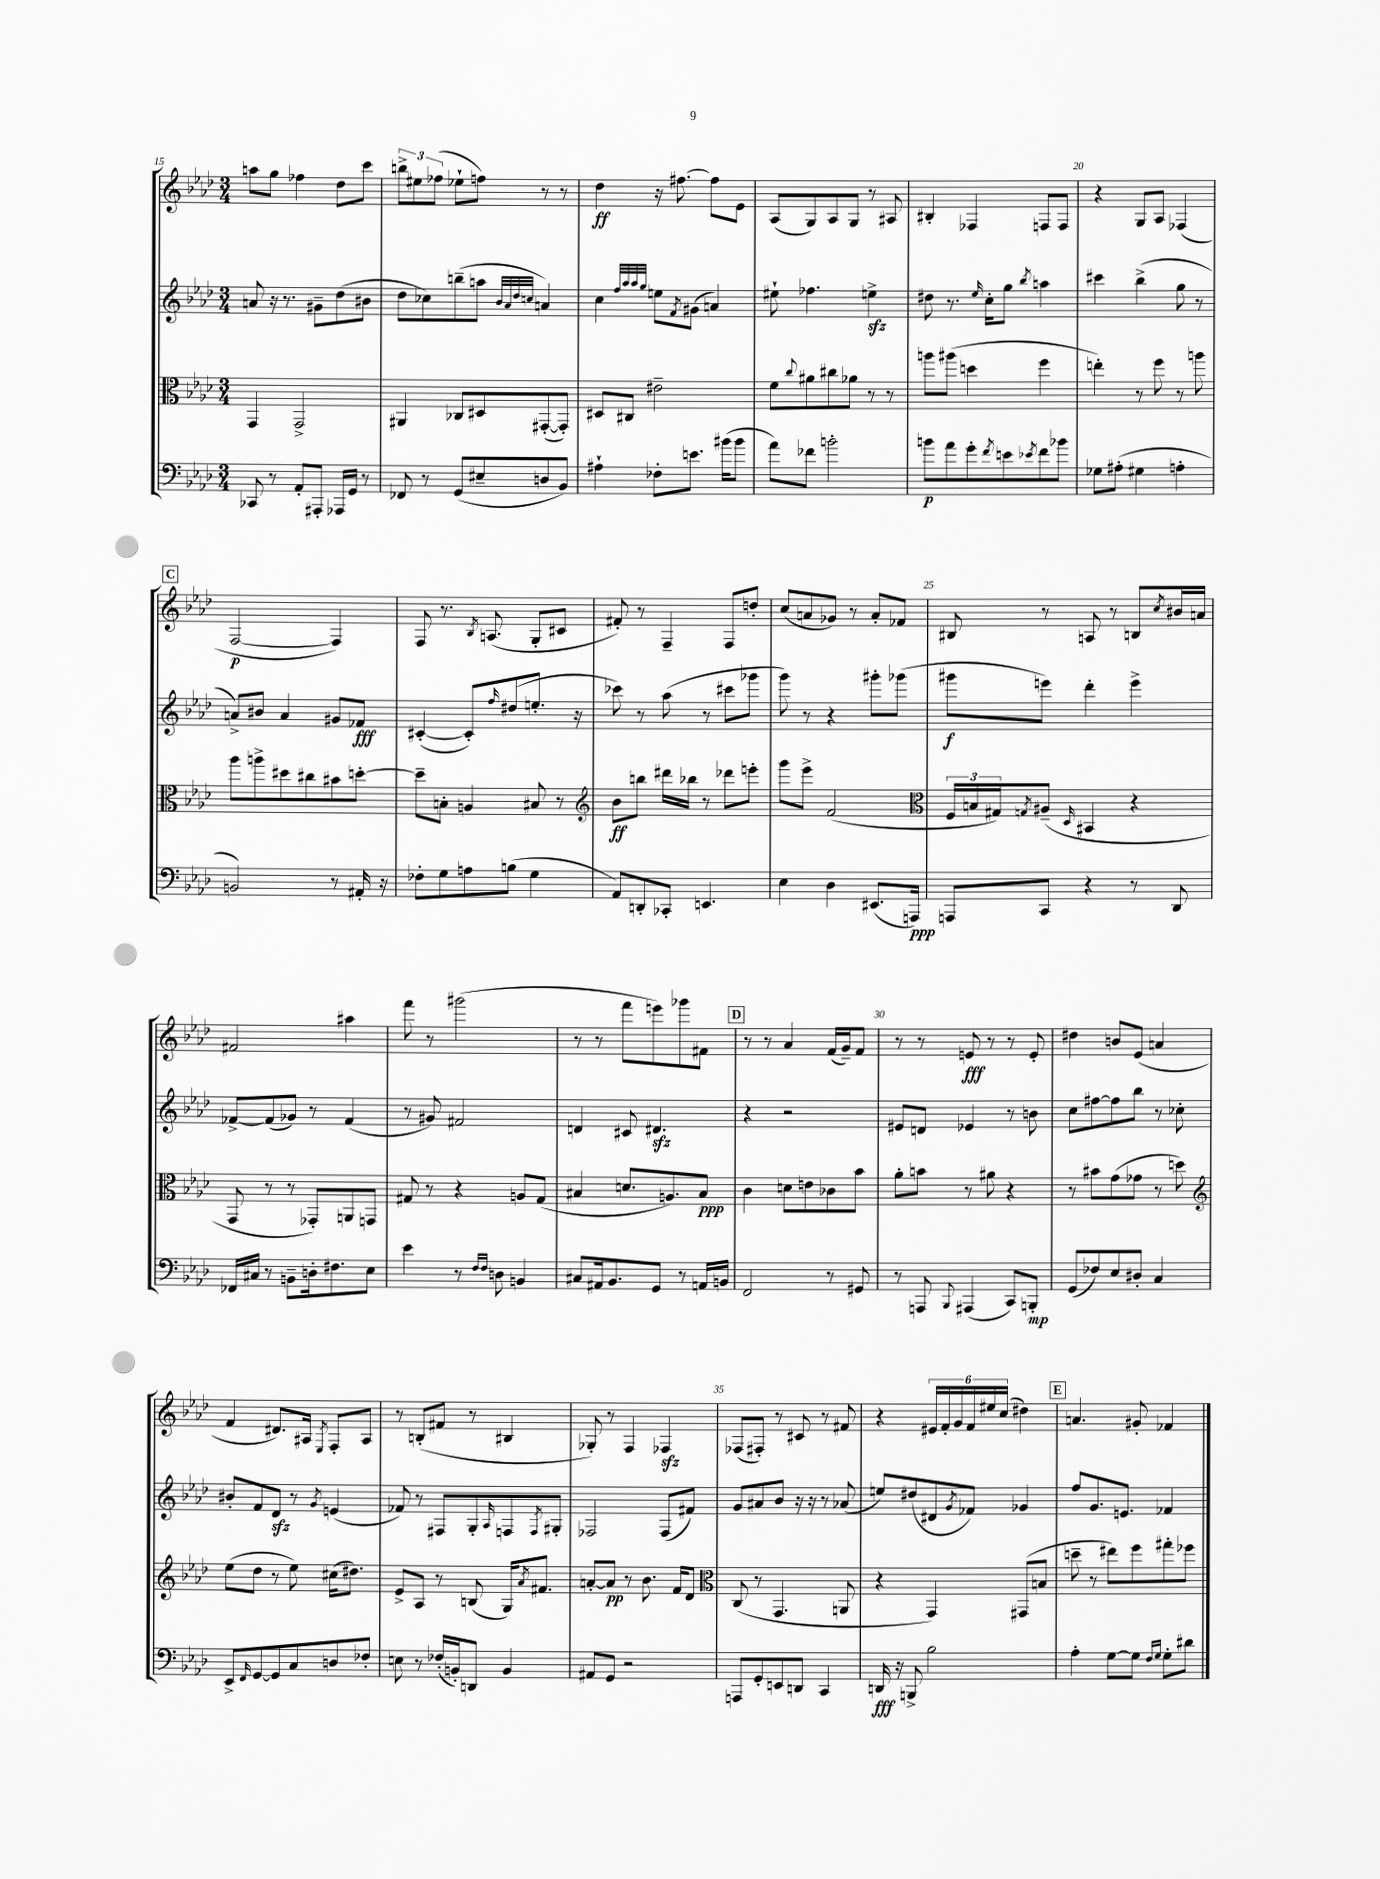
<<
\new StaffGroup <<
\new Staff = "s0" {
    \clef treble \key aes \major \numericTimeSignature \time 3/4
    a''8 g''8 fes''4 des''8 c'''8 |
    \tuplet 3/2 { b''8-> eis''8 fes''8( } ees''8-! f''8) r8 r8 |
    des''4\ff r16 fis''8.~ fis''8 ees'8 |
    aes8( g8) aes8 g8 r8 ais8 |
    bis4-. fes4 f8 f8 |
    r4 g8 aes8 fes4( |
    \mark \markup { \box "C" } f2~\p f4) |
    f8 r8. \acciaccatura { bes8 } a8.( g8-. cis'8 |
    fis'8-.) r8 f4-- f8 d''8-. |
    c''8( a'8 ges'8) r8 a'8-. fes'8 |
    bis8 r8 a8 r8 b8 \acciaccatura { c''8 } bis'16 a'16 |
    fis'2 ais''4 |
    f'''8 r8 gis'''2( |
    r8 r8 f'''8 e'''8) ges'''8 fis'8 |
    \mark \markup { \box "D" } r8 r8 aes'4 f'16( g'16--) f'8 |
    r8 r8 e'8\fff r8 r8 e'8-. |
    dis''4 b'8 ees'8( a'4 |
    f'4 dis'8.) ais16 \acciaccatura { ees8 } f8-. ais8 |
    r8 b8-.( fis'8 r8 bis4 |
    ges8-.) r8 f4 fes4\sfz |
    fes8( fis8-.) r8 cis'8 r8 fis'8 |
    r4 \tuplet 6/4 { eis'16 f'16-. g'16 f'16 eis''16 c''16( } dis''4) |
    \mark \markup { \box "E" } a'4. gis'8-. fes'4 \bar "|." |
}
\new Staff = "s1" {
    \clef treble \key aes \major \numericTimeSignature \time 3/4
    a'8 r16 r8. gis'8-- des''8( bis'8 |
    des''8 ces''8) b''8--( a''8 \grace { bes'32 aes'32 des''32 c''32 } a'4) |
    c''4 \grace { f''32 aes''32 aes''32 g''32 } e''8 \acciaccatura { f'8 } gis'8( a'4) |
    eis''8-! fes''4. e''4->\sfz |
    dis''8 r8. \grace { ees''16 } c''16-. g''8 \acciaccatura { bes''8 } a''4 |
    cis'''4 bes''4->( g''8 r8 |
    \mark \markup { \box "C" } a'8->) bis'8 a'4 gis'8 fes'8\fff |
    cis'4~-.( cis'8-.) \grace { f''16 } dis''8( e''8.-. r16 |
    ces'''8) r8 aes''8( r8 cis'''8 ges'''8 |
    g'''8) r8 r4 gis'''8-. ges'''8( |
    gis'''8\f e'''8) des'''4-. e'''4-> |
    fes'8~-> fes'8( ges'8) r8 fes'4( |
    r8 gis'8) fis'2 |
    d'4 cis'8 dis'4.\sfz |
    \mark \markup { \box "D" } r4 r2 |
    eis'8 d'8 ees'4 r8 b'8 |
    c''8 fis''8~ fis''8 bes''8 r8 ces''8-. |
    bis'8-. f'8 des'8\sfz r8 \acciaccatura { g'8 } e'4( |
    fes'8) r8 fis8 g8-. \grace { aes16 } f8 \acciaccatura { f8 } gis8-. |
    fes2 fes8( fis'8) |
    g'8 ais'8 bes'8 r16 r16 r8 aes'8( |
    e''8) dis''8( dis'8 \acciaccatura { g'8 } fes'8) ges'4 |
    \mark \markup { \box "E" } f''8 g'8. e'8. fes'4 \bar "|." |
}
\new Staff = "s2" {
    \clef alto \key aes \major \numericTimeSignature \time 3/4
    g,4 g,2-> |
    ais,4 ces8 dis8 gis,8~-.( gis,8-.) |
    dis8 cis8 eis'2-- |
    f'8 \appoggiatura { c''8 } ais'8 cis''8 aes'8 r8 r8 |
    a''8 ais''8( d''4 f''4 |
    e''4-.) r8 f''8 r8 a''8 |
    \mark \markup { \box "C" } aes''8 a''8-> dis''8 cis''8 bis'8 d''8~-. |
    d''8-- b8-. a4 bis8 r8 |
    \clef treble bes'8\ff b''8 dis'''16 bes''16 r8 des'''8 e'''8-. |
    g'''8 ees'''8-> f'2( |
    \clef alto \tuplet 3/2 { f16 b16 gis16) } \acciaccatura { g8 } ais8--( \grace { des16 } bis,4 r4 |
    g,8 r8 r8 ges,8-.) a,8 g,8 |
    gis8 r8 r4 a8 gis8( |
    bis4 d'8. a8.) bis8\ppp |
    \mark \markup { \box "D" } c'4 d'8 e'8 ces'8 bes'8 |
    aes'8-. b'8 r8 ais'8 r4 |
    r8 bis'8 g'8( ges'8 r8 d''8) |
    \clef treble ees''8( des''8 r8 ees''8) cis''16( dis''8.) |
    ees'8-> aes8 r8 b8( g16) \acciaccatura { aes'8 } fis'8. |
    a'8~-. a'8\pp r8 bes'8. f'16 des'8 |
    \clef alto c8( r8 g,4. a,8 |
    r4 g,4) gis,8( b8 |
    \mark \markup { \box "E" } d''8-- r8 eis''8) f''8 gis''8-. fes''8 \bar "|." |
}
\new Staff = "s3" {
    \clef bass \key aes \major \numericTimeSignature \time 3/4
    ces,8 r8 aes,8-. ais,,8-. aes,,16 g,16 r8 |
    fes,8 r8 g,8( eis8-- d8 bes,8) |
    ais4-! fes8-. e'8. bis'16( bis'8 |
    aes'8) fes'8 b'2-. |
    b'8\p aes'8 g'8-. \acciaccatura { f'8 } e'8 \acciaccatura { ees'8 } f'8 bes'8 |
    ges8 ais8-.( gis4 a4-. |
    \mark \markup { \box "C" } b,2) r8 ais,16-. r16 |
    fes8-. g8 a8 b8( g4 |
    aes,8) d,8-. ces,8-. e,4. |
    ees4 des4 eis,8.( a,,16\ppp) |
    a,,8 c,8 r4 r8 des,8 |
    fes,16 cis16 r8 b,8-- d16-. fis8. ees8 |
    ees'4 r8 \grace { f16 f16 } d8 b,4 |
    cis8 ais,16 bes,8. g,8 r8 a,16 b,16 |
    \mark \markup { \box "D" } f,2 r8 gis,8 |
    r8 a,,8 \appoggiatura { bes,,8 } ais,,4( c,8) b,,8-.\mp |
    g,8( fes8) ees8 dis8-. c4 |
    ees,8-> \grace { f,16 } g,8~ g,8 c8 d8 fes8-. |
    e8 r8 fes16-.( b,16-.) d,8 b,4 |
    ais,8 g,8 r2 |
    a,,8 g,8-. e,8 d,8 c,4 |
    d,16\fff r16 b,,8-> bes2 |
    \mark \markup { \box "E" } aes4-. g8~ g8 \grace { f16 g16 } g8-. dis'8 \bar "|." |
}
>>
>>
\layout { \context { \Score currentBarNumber = #15 \override BarNumber.break-visibility = ##(#f #t #t) barNumberVisibility = #(every-nth-bar-number-visible 5) } }
